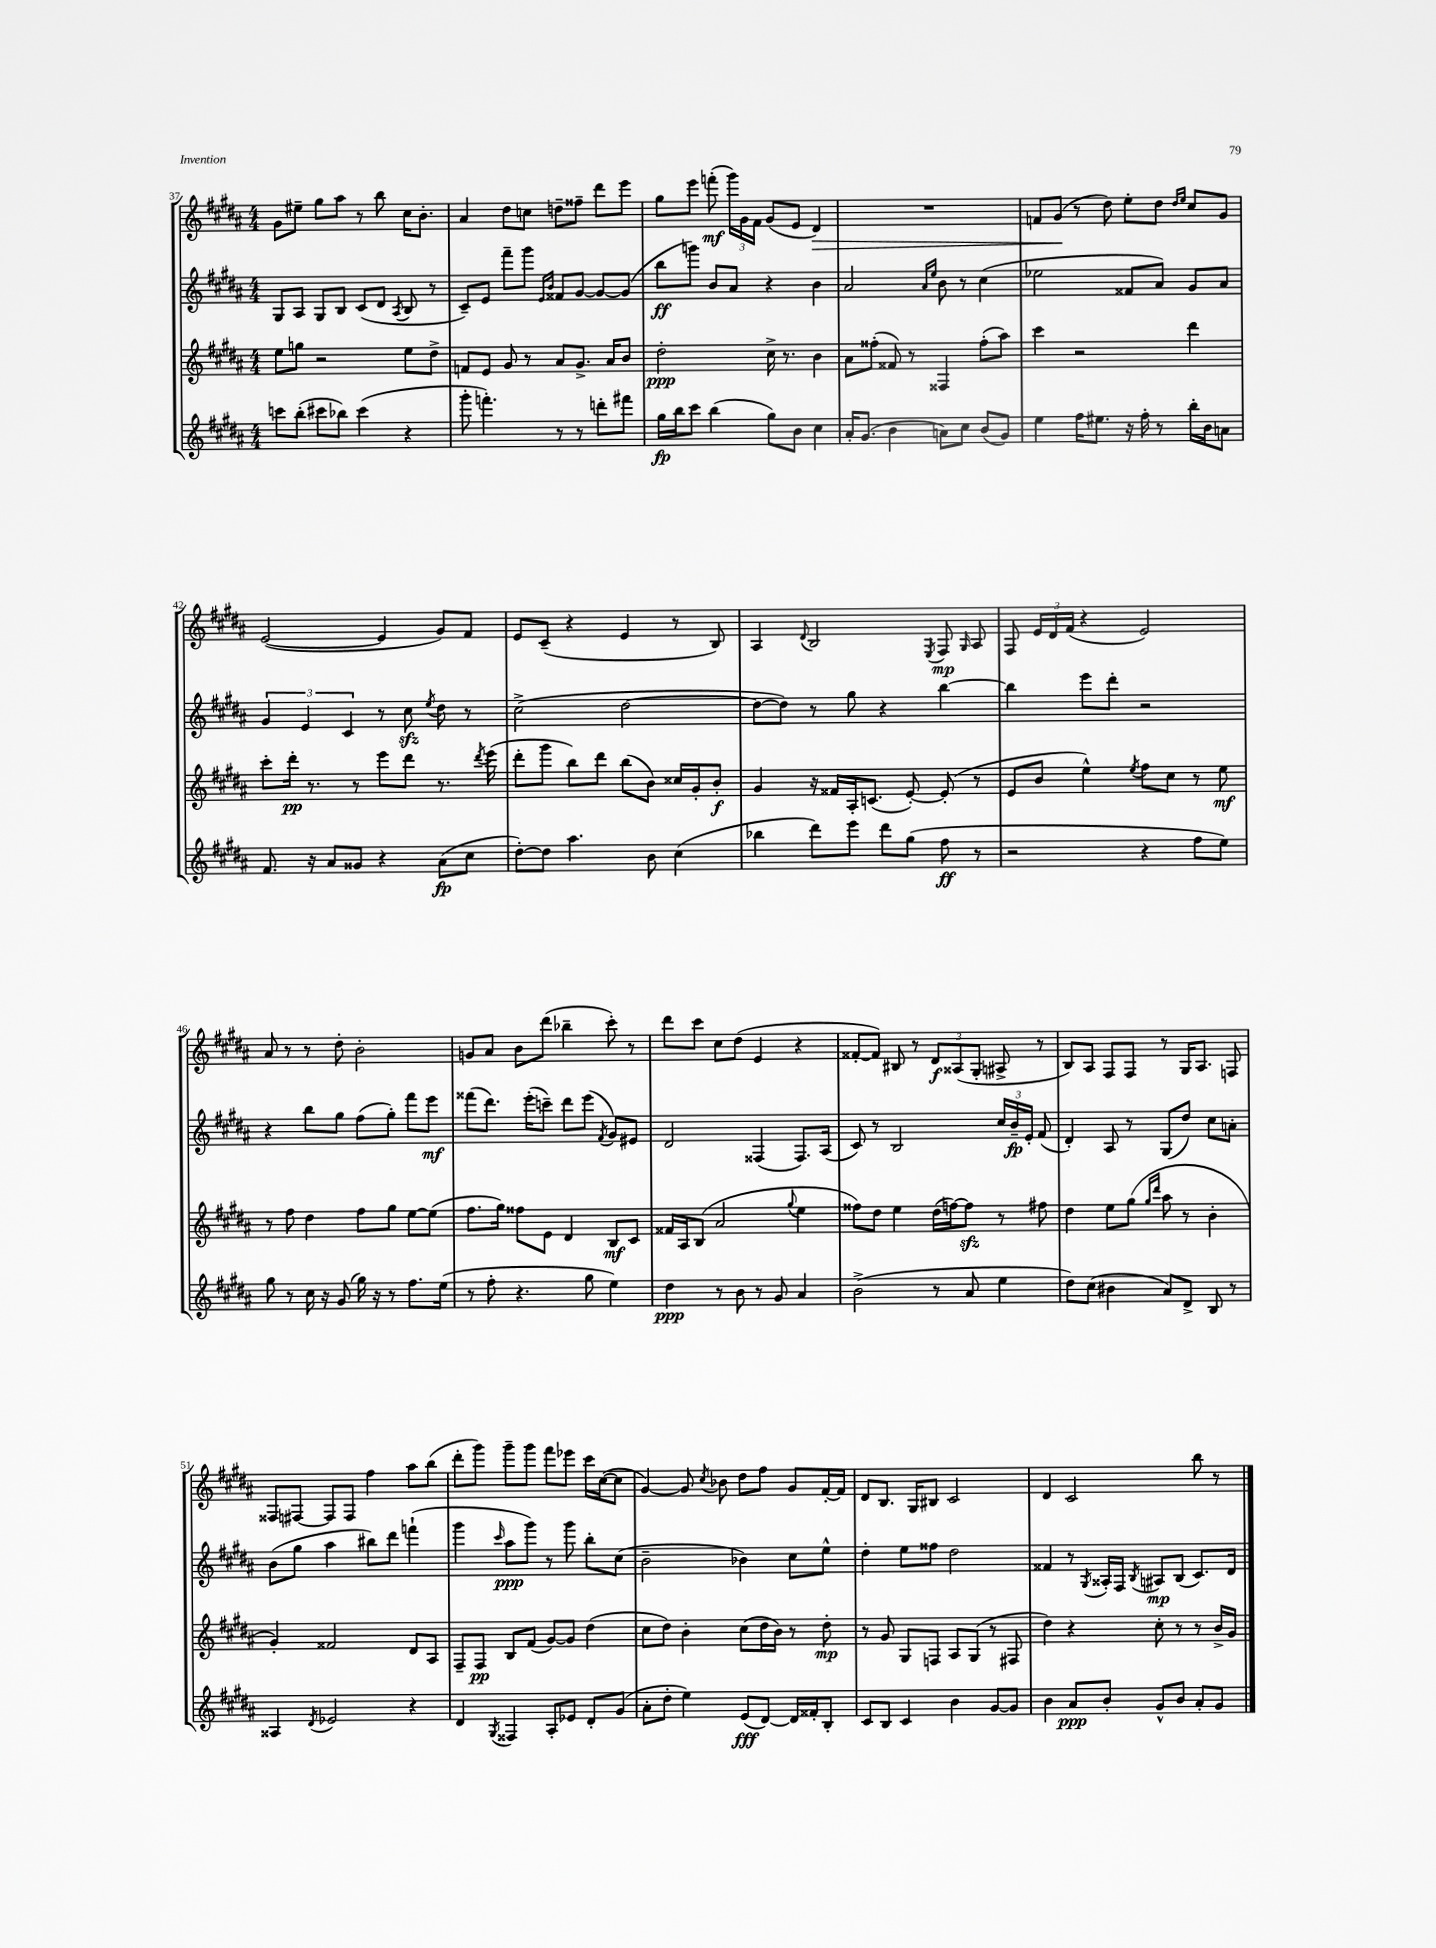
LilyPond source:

<<
\new StaffGroup <<
\new Staff = "s0" {
    \clef treble \key b \major \numericTimeSignature \time 4/4
    \autoBeamOff gis'8[ eis''8]-- gis''8[ ais''8] r8 b''8 cis''16[ b'8.]-. |
    ais'4 dis''8[ c''8] d''8[-- fisis''8]-- dis'''8[ e'''8] |
    gis''8[ e'''8] f'''8-.\mf( \tuplet 3/2 { gis'''16[) gis'16 fis'16] } gis'8[( e'8] dis'4\>) |
    R1 |
    f'8[ gis'8]\!( r8 dis''8) e''8[-. dis''8] \grace { dis''16[ e''16] } cis''8[ gis'8] |
    e'2~( e'4 gis'8[) fis'8] |
    e'8[ cis'8]--( r4 e'4 r8 b8) |
    ais4 \appoggiatura { dis'8 } b2 \acciaccatura { e8 } fis8\mp \grace { gis16 } ais8 |
    fis8 \tuplet 3/2 { e'16[ dis'16 fis'16]( } r4 e'2) |
    ais'8 r8 r8 dis''8-. b'2-. |
    g'8[ ais'8] b'8[ dis'''8]( bes''4-- cis'''8-.) r8 |
    dis'''8[ cis'''8] cis''8[ dis''8]( e'4 r4 |
    fisis'8[~-. fisis'8]) bis8 r8 \tuplet 3/2 { dis'8[\f aisis8( gis8]-. } ais8-> r8 |
    b8[) ais8] fis8[ fis8] r8 gis16[ ais8.] f8 |
    fisis8[ fis8]~ fis8[ fis8] fis''4 ais''8[ b''8]( |
    dis'''8[-. gis'''8]) gis'''8[-- gis'''8] fis'''8[ ees'''8] cis'''16[ cis''16~( cis''8] |
    gis'4~) gis'8 \acciaccatura { cis''8 } bes'8 dis''8[ fis''8] gis'8[ fis'16~-. fis'16] |
    dis'8[ b8.] gis16[ bis8] cis'2 |
    dis'4 cis'2 b''8 r8 \bar "|." |
}
\new Staff = "s1" {
    \clef treble \key b \major \numericTimeSignature \time 4/4
    \autoBeamOff gis8[ ais8] gis8[ b8] cis'8[( dis'8] \acciaccatura { ais8 } b8 r8 |
    cis'8[--) e'8] fis'''8[-- gis'''8] \grace { e'16[ b'16] } fisis'8[ gis'8]~ gis'8[~ gis'8]( |
    b''8[\ff g'''8]) b'8[ ais'8] r4 b'4 |
    ais'2 \grace { ais'16[ e''16] } b'8 r8 cis''4( |
    ees''2 fisis'8[ ais'8]) gis'8[ ais'8] |
    \tuplet 3/2 { gis'4 e'4 cis'4 } r8 cis''8\sfz \acciaccatura { e''8 } dis''8 r8 |
    cis''2->( dis''2~ |
    dis''8[~ dis''8]) r8 gis''8 r4 b''4~ |
    b''4 e'''8[ dis'''8]-. r2 |
    r4 b''8[ gis''8] fis''8[( gis''8]-.) fis'''8[ e'''8]\mf |
    fisis'''8[( dis'''8.]) e'''16[-.( c'''8]--) dis'''8[ e'''8]( \acciaccatura { fis'8 } gis'8[) eis'8] |
    dis'2 fisis4( fisis8.[) ais16]( |
    cis'8) r8 b2 \tuplet 3/2 { cis''16[ b'16--\fp e'16]-. } fis'8( |
    dis'4-.) ais8 r8 gis8[( dis''8]) cis''8[ a'8]-. |
    b'8[( gis''8] ais''4 bis''8[) dis'''8] f'''4-!( |
    gis'''4 \grace { cis'''16 } ais''8[\ppp gis'''8]) r8 gis'''8 b''8[-. cis''8]( |
    b'2-- bes'4) cis''8[ e''8]-^ |
    dis''4-. e''8[ fisis''8] dis''2 |
    fisis'4 r8 \acciaccatura { gis8 } aisis16[-. fis16] \acciaccatura { b8 } ais8[\mp b8]( cis'8.[) dis'16] \bar "|." |
}
\new Staff = "s2" {
    \clef treble \key b \major \numericTimeSignature \time 4/4
    \autoBeamOff e''8[ g''8] r2 e''8[ dis''8]-> |
    f'8[ e'8] gis'8 r8 ais'8[ gis'8.]-> ais'16[ b'8] |
    dis''2-.\ppp cis''16-> r8. b'4 |
    ais'8[ fisis''8]-.( fisis'8) r8 fisis4 fisis''8[-.( ais''8]) |
    cis'''4 r2 dis'''4 |
    cis'''8[-. dis'''16]-.\pp r8. r8 e'''8[ dis'''8] r8. \acciaccatura { dis'''8 } e'''16( |
    dis'''8[-. gis'''8] b''8[) dis'''8] b''8[( b'8]) cisis''16[ gis'16-. b'8]-.\f |
    gis'4 r16 fisis'16[ ais16-. c'8.]( e'8~-.) e'8-.( r8 |
    e'8[ b'8] e''4-^) \acciaccatura { e''8 } fis''8[ cis''8] r8 e''8\mf |
    r8 fis''8 dis''4 fis''8[ gis''8] e''8[~ e''8]( |
    fis''8.[ gis''16]) fisis''8[ e'8] dis'4 b8[\mf cis'8] |
    fisis'16[ ais16 b8]( ais'2 \appoggiatura { gis''8 } e''4 |
    fisis''8[) dis''8] e''4 dis''16[( f''16~) f''8]\sfz r8 fis''8 |
    dis''4 e''8[ gis''8]( \grace { gis''16[ dis'''16] } ais''8 r8 b'4-. |
    gis'4-.) fisis'2 dis'8[ ais8] |
    fis8[-- fis8]\pp b8[ fis'8]( gis'8[~) gis'8] dis''4( |
    cis''8[ dis''8]) b'4-. cis''8[( dis''16 b'16]) r8 dis''8-.\mp |
    r8 gis'8 gis8[ f8] ais8[ gis8]( r8 fis8 |
    dis''4) r4 cis''8-. r8 r8 b'16[-> gis'16] \bar "|." |
}
\new Staff = "s3" {
    \clef treble \key b \major \numericTimeSignature \time 4/4
    \autoBeamOff c'''8[ b''8]-.( cis'''8[ bes''8]) cis'''4( r4 |
    gis'''8-. f'''4.-.) r8 r8 d'''8[-. fis'''8] |
    gis''16[\fp b''16 cis'''8] b''4( gis''8[) b'8] cis''4 |
    ais'16[-. gis'8.]( b'4 a'8[) cis''8] b'8[( gis'8]) |
    e''4 fis''16[ eis''8.] r16 fis''16-. r8 b''16[-. b'16 a'8] |
    fis'8. r16 ais'8[ gisis'8] r4 ais'8[\fp( cis''8] |
    dis''8[~-.) dis''8] ais''4. b'8 cis''4( |
    bes''4 dis'''8[) e'''8] dis'''8[ gis''8]( fis''8\ff r8 |
    r2 r4 fis''8[ e''8]) |
    gis''8 r8 cis''16 r16 gis'8( gis''16) r16 r8 fis''8.[ e''16]( |
    r8 fis''8-. r4. gis''8 e''4) |
    dis''4\ppp r8 b'8 r8 gis'8 ais'4 |
    b'2->( r8 ais'8 e''4 |
    dis''8[) cis''8]( bis'4 ais'8[) dis'8]-> b8 r8 |
    aisis4 \acciaccatura { dis'8 } ees'2 r4 |
    dis'4 \acciaccatura { gis8 } fisis4 ais8[-. ees'8] dis'8[-. gis'8]( |
    ais'8[-. dis''8]-. e''4) e'8[\fff( dis'8]~) dis'16[ fisis'16-. b8]-. |
    cis'8[ b8] cis'4 b'4 gis'8[~ gis'8] |
    b'4 ais'8[\ppp b'8]-. gis'8[-^ b'8] ais'8[-. gis'8] \bar "|." |
}
>>
>>
\layout { \context { \Score currentBarNumber = #37 } }
